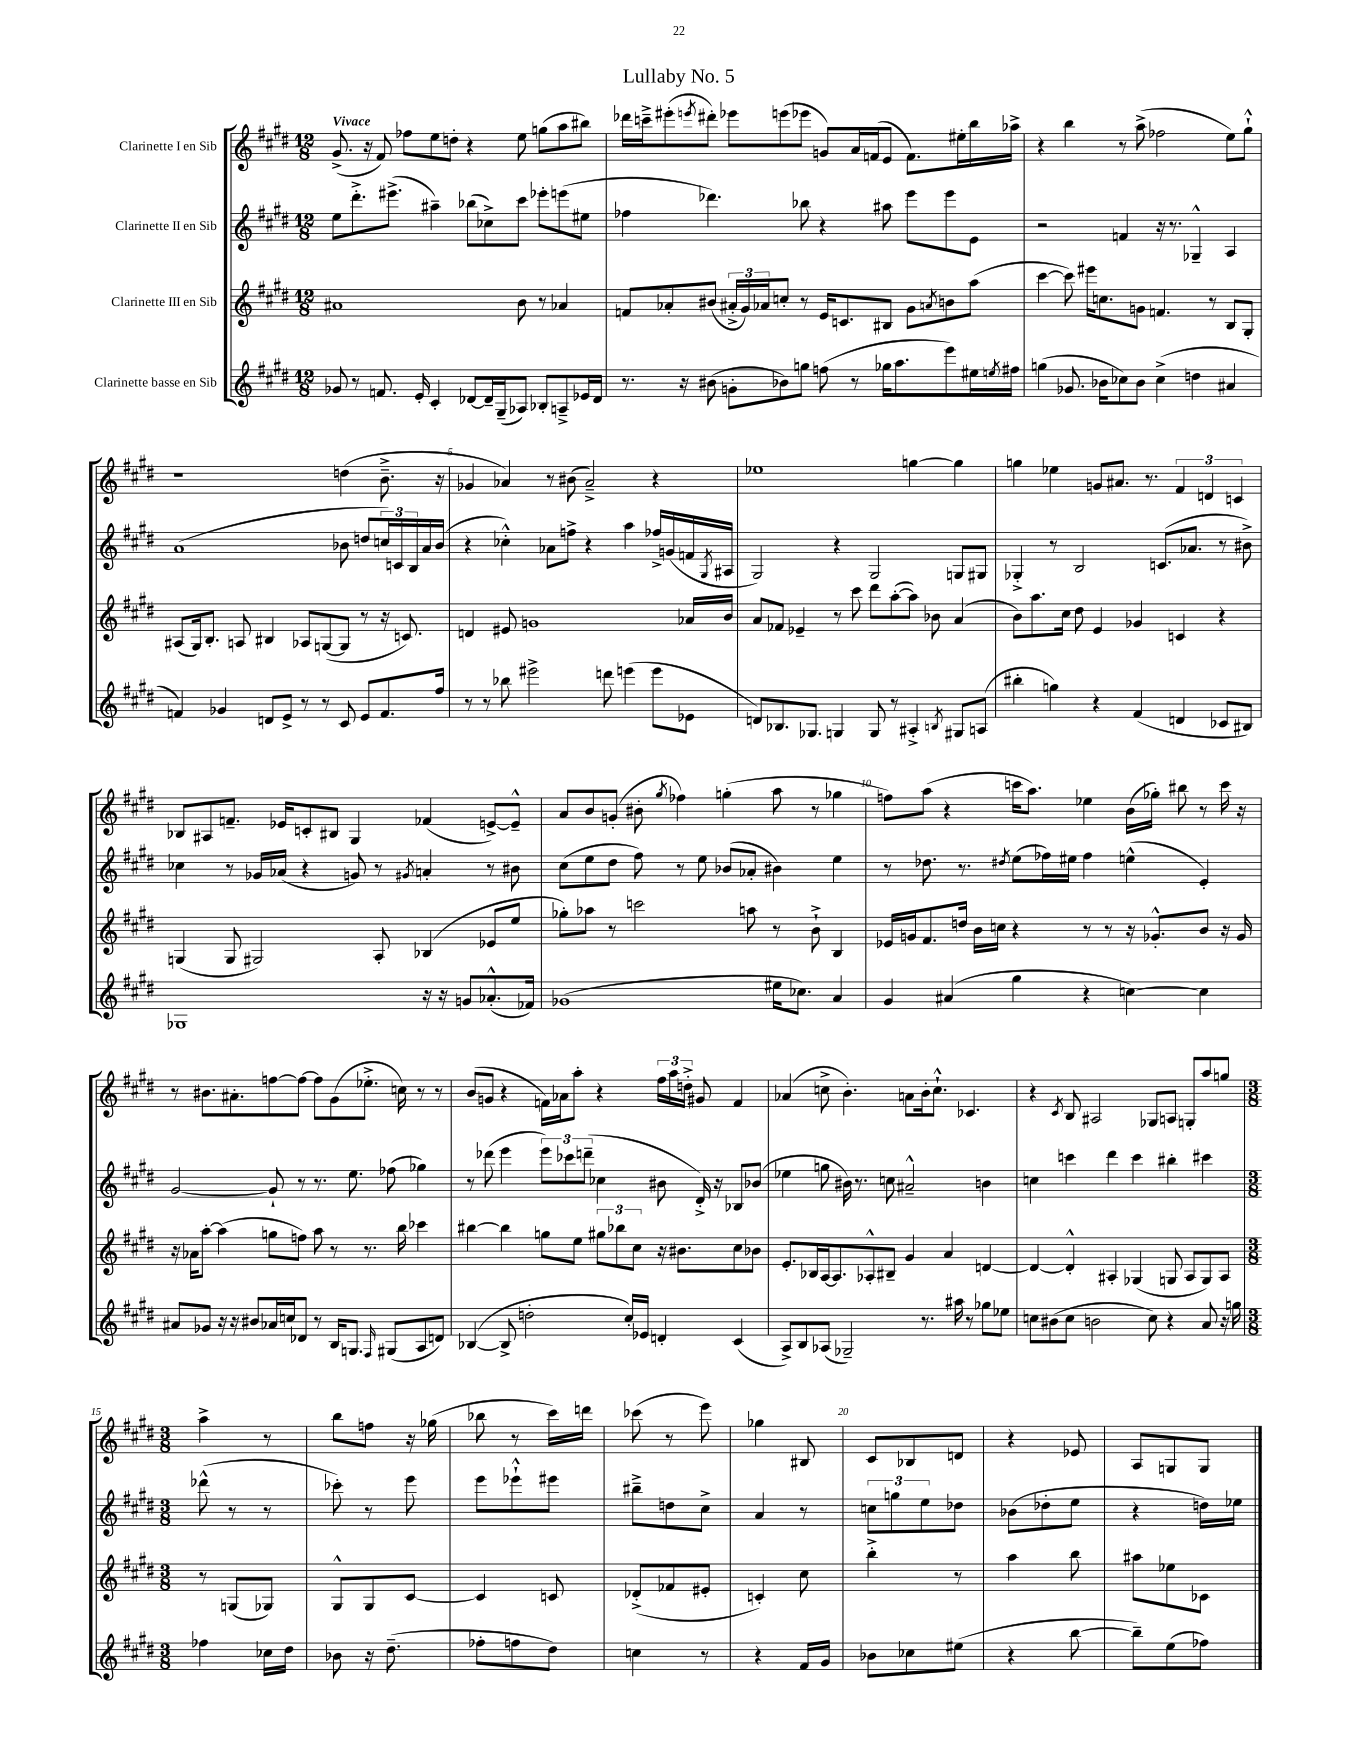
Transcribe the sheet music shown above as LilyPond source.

\header { title = "Lullaby No. 5" }
<<
\new StaffGroup <<
\new Staff = "s0" \with { instrumentName = "Clarinette I en Sib" } {
    \clef treble \key e \major \numericTimeSignature \time 12/8 \tempo "Vivace"
    gis'8.->( r16 fis'8) fes''8 e''8 d''8-. r4 e''8 g''8( a''8 bis''8) |
    des'''16 c'''16---> eis'''8-.( \acciaccatura { e'''8 } dis'''8-.) ees'''8 e'''8( ees'''8 g'8) a'16 f'16( e'8 f'8.) eis''16-. b''16 aes''16-> |
    r4 b''4 r8 a''8->( fes''2 e''8) gis''8-!-^ |
    r1 d''4( b'8.---> r16 |
    ges'4 aes'4) r8 bis'8( aes'2--->) r4 |
    ees''1 g''4~ g''4 |
    g''4 ees''4 g'8 ais'8. r8. \tuplet 3/2 { fis'4 d'4 c'4 } |
    bes8 ais8 f'8.-- ees'16 c'8-. bis8 gis4 fes'4( e'8~->) e'8---^ |
    a'8 b'8 g'8-.( bis'8-. \acciaccatura { gis''8 } fes''4) g''4-.( a''8 r8 ges''4 |
    f''8) a''8( r4 c'''16 a''8.) ees''4 b'16( ges''16-.) bis''8 r8 c'''16 r16 |
    r8 bis'8. ais'8.-. f''8~ f''8~ f''8 gis'8( ees''8.-.-> c''16) r8 r8 |
    b'8( g'8 r4 f'16) aes'16 a''8-. r4 \tuplet 3/2 { fis''16 a''16 d''16-.-> } gis'8 f'4 |
    aes'4( c''8-> b'4.-.) a'8 b'16-. c''8.-!-^ ces'4. |
    r4 \acciaccatura { cis'8 } b8 ais2 ges8 a8 g8-. a''8 g''8 |
    \numericTimeSignature \time 3/8 a''4-> r8 |
    b''8 f''8 r16 ges''16( |
    bes''8 r8 cis'''16) d'''16 |
    ces'''8( r8 e'''8) |
    ges''4 bis8 |
    cis'8 bes8 d'8 |
    r4 ees'8 |
    a8 g8 g8 \bar "|." |
}
\new Staff = "s1" \with { instrumentName = "Clarinette II en Sib" } {
    \clef treble \key e \major \numericTimeSignature \time 12/8
    e''8 dis'''8.-.-> eis'''8.->( ais''4--) bes''8( ces''8->) cis'''8 ees'''8-. e'''8( eis''8 |
    fes''4 des'''4.) bes''8 r4 ais''8 e'''8 e'''8 e'8 |
    r2 f'4 r16 r8. ges4---^ a4 |
    a'1( bes'8 d''8 \tuplet 3/2 { c''16) c'16 b16 } a'16 bes'16( |
    r4 ces''4-.-^) aes'8 f''8-> r4 a''4 fes''16-> g'16( f'16 \acciaccatura { gis8 } ais16 |
    gis2) r4 gis2 g8 gis8 |
    ges4-.-> r8 b2 c'8.( aes'8. r8 bis'8->) |
    ces''4 r8 ges'16 aes'16( r4 g'8) r8 \acciaccatura { gis'8 } a'4-. r8 bis'8 |
    cis''8( e''8 dis''8 fis''8) r8 e''8 bes'8( aes'8-. bis'4) e''4 |
    r8 des''8. r8. \acciaccatura { dis''8 } e''8( fes''16) eis''16 fes''4 e''4-^( e'4-.) |
    gis'2~ gis'8-! r8 r8. e''8. fes''8( ges''4) |
    r8 des'''8( e'''4 \tuplet 3/2 { e'''8) ces'''8 d'''8--( } ces''4 bis'8 dis'16-.->) r16 bes8 bes'8( |
    ees''4 g''8 bis'16) r8. c''8 ais'2---^ b'4 |
    c''4 c'''4 dis'''4 c'''4 bis''4-. cis'''4 |
    \numericTimeSignature \time 3/8 des'''8-^( r8 r8 |
    ces'''8-.) r8 e'''8 |
    e'''8 ees'''8-!-^ eis'''8 |
    bis''8---> d''8 cis''8-> |
    a'4 r8 |
    \tuplet 3/2 { c''8 g''8 e''8 } des''8 |
    bes'8( des''8-. e''8 |
    r4 d''16) ees''16 \bar "|." |
}
\new Staff = "s2" \with { instrumentName = "Clarinette III en Sib" } {
    \clef treble \key e \major \numericTimeSignature \time 12/8
    ais'1 b'8 r8 aes'4 |
    f'8 aes'8-. bis'8( \tuplet 3/2 { ais'16-.-> gis'16) aes'16 } c''8-. r8 e'16 c'8. bis8 gis'8 \acciaccatura { a'8 } b'8 a''8( |
    cis'''4~ cis'''8) eis'''16 c''8. g'8 f'4. r8 b8 gis8-. |
    ais8( gis16) b8.-. a8 bis4 aes8 g8~( g8 r8 r16 c'8.) |
    d'4 eis'8 g'1 aes'16 b'16 |
    a'8 fes'8 ees'4-- r8 cis'''8 dis'''8 a''8~-.( a''8) bes'8 a'4( |
    b'8) a''8. cis''16 dis''8 e'4 ges'4 c'4 r4 |
    g4( g8 gis2) a8-. bes4( ees'8 e''8 |
    ges''8-.) aes''8 r8 c'''2 a''8 r8 b'8-!-> b4 |
    ees'16 g'16 fis'8. d''16 b'16 c''16 r4 r8 r8 r16 ges'8.-.-^ b'8 r16 ges'16 |
    r16 aes'16 a''8~-. a''4( g''8 f''8) a''8 r8 r8. b''16 ces'''4 |
    bis''4~ bis''4 g''8 e''8 \tuplet 3/2 { gis''8 bes''8 cis''8 } r16 bis'8. cis''8 bes'8 |
    e'8.-. bes16 a16~ a8. aes8-.-^ bis8-- gis'4 a'4 d'4~ |
    d'4~ d'4-.-^ ais4-. ges4( g8 ais8 g8) ais8 |
    \numericTimeSignature \time 3/8 r8 g8( ges8) |
    gis8-^ gis8 cis'8~ |
    cis'4 c'8 |
    des'8-.->( fes'8 eis'8-. |
    c'4-.) cis''8 |
    b''4-.-> r8 |
    a''4 b''8 |
    ais''8 ees''8 ces'8 \bar "|." |
}
\new Staff = "s3" \with { instrumentName = "Clarinette basse en Sib" } {
    \clef treble \key e \major \numericTimeSignature \time 12/8
    ges'8 r8 f'8. e'16-. cis'4-. des'8~ des'16-- gis16--( aes8) bes8-. a8---> ees'16 des'16 |
    r8. r16 bis'8( g'8-. bes'8) g''8 f''8( r8 ges''16 a''8. e'''8) eis''16 \acciaccatura { e''8 } fis''16 |
    g''4( ges'8. bes'16 ces''8) bes'8 ces''4->( d''4 ais'4 |
    f'4) ges'4 d'8 e'8-> r8 r8 cis'8 e'8 f'8. fis''16 |
    r8 r8 bes''8 eis'''2-> d'''8 e'''4( e'''8 ees'8 |
    d'8) bes8. ges8. g4 g8 r8 ais4-.-> \acciaccatura { b8 } gis8 a8( |
    bis''4-. g''4) r4 fis'4( d'4 ces'8 bis8) |
    ges1 r16 r16 g'8 aes'8.-.-^( fes'16) |
    ges'1( eis''16 ces''8.) a'4 |
    gis'4 ais'4( gis''4 r4 c''4~) c''4 |
    ais'8 ges'8 r16 r16 bis'8 aes'16 c''16 des'8 r8 b16 g8. \grace { fis16 } gis8( a8 d'8) |
    bes4~( bes8-> d''2-. cis''16-.) ees'16 d'4-. cis'4( |
    a8->) b8 aes8( ges2--) r8. ais''16 r8 ges''8 ees''8 |
    c''8 bis'8( c''8 b'2 c''8) r4 a'8 r16 g''16 |
    \numericTimeSignature \time 3/8 fes''4 ces''16 dis''16 |
    bes'8 r16 dis''8.--( |
    fes''8-. f''8 dis''8) |
    c''4 r8 |
    r4 fis'16 gis'16 |
    bes'8 ces''8 eis''8( |
    r4 b''8~ |
    b''8--) e''8( fes''8) \bar "|." |
}
>>
>>
\layout { \context { \Score \override BarNumber.break-visibility = ##(#f #t #t) barNumberVisibility = #(every-nth-bar-number-visible 5) } }
